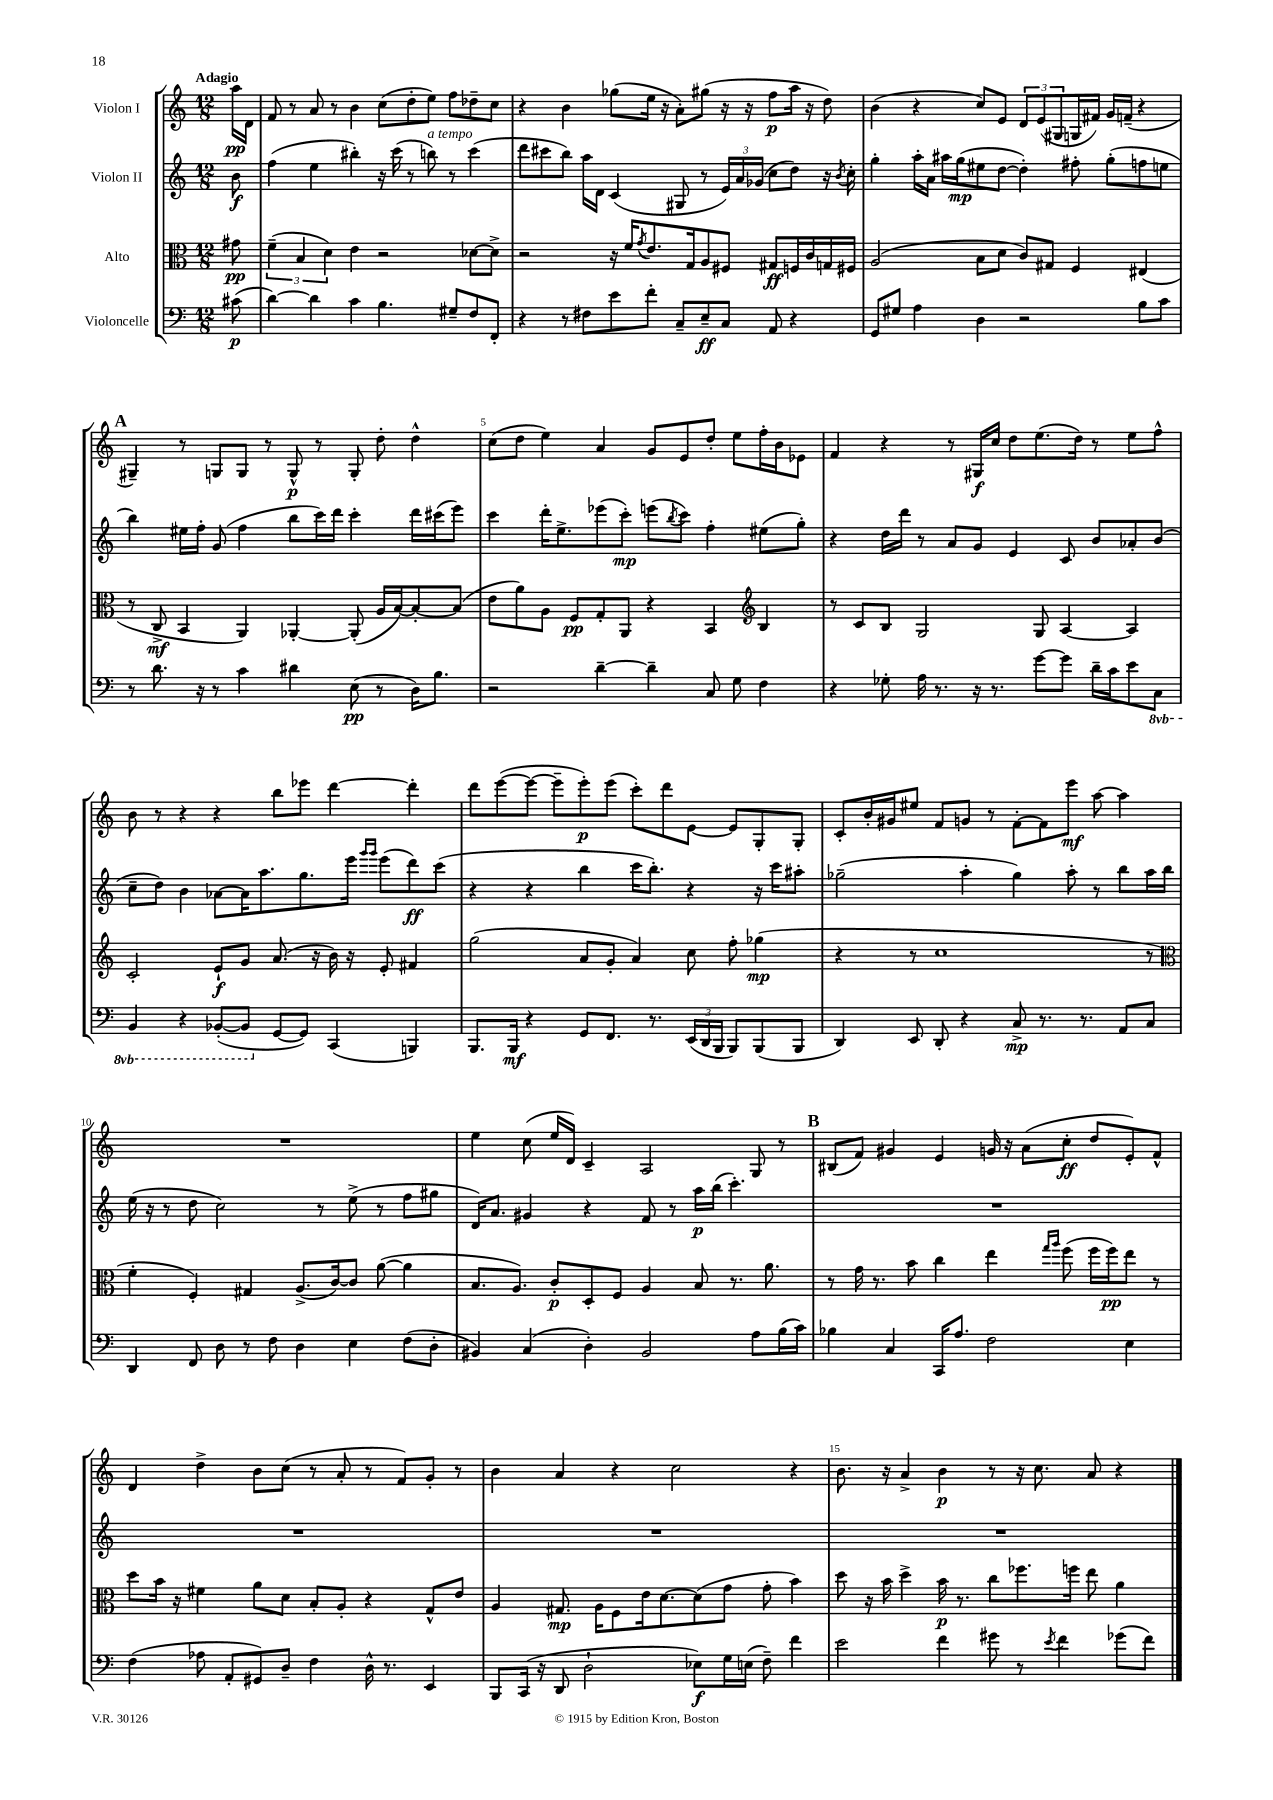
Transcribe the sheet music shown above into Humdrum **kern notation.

**kern	**dynam	**kern	**dynam	**kern	**dynam	**kern	**dynam
*part4	*part4	*part3	*part3	*part2	*part2	*part1	*part1
*staff4	*staff4	*staff3	*staff3	*staff2	*staff2	*staff1	*staff1
*I"Violoncelle	*	*I"Alto	*	*I"Violon II	*	*I"Violon I	*
*clefF4	*	*clefC3	*	*clefG2	*	*clefG2	*
*k[]	*	*k[]	*	*k[]	*	*k[]	*
*M12/8	*	*M12/8	*	*M12/8	*	*M12/8	*
=	=	=	=	=	=	=	=
!	!	!	!	!	!	!LO:TX:a:B:t=Adagio	!
(8c#X\	p	8g#X\	pp	8b\	f	16aa\LL	pp
.	.	.	.	.	.	16d\JJ	.
=1	=1	=1	=1	=1	=1	=1	=1
[4d\)	.	(6f~\	.	(4ff\	.	8f/	.
.	.	.	.	.	.	8r	.
.	.	6B/	.	.	.	.	.
4d\]	.	.	.	4ee\	.	8a/	.
.	.	6d\)	.	.	.	.	.
.	.	.	.	.	.	8r	.
4c\	.	4e\	.	4bb#X'\)	.	4b\	.
4.B\	.	2r	.	16r	.	(8cc\L	.
.	.	.	.	(16ccc\	.	.	.
.	.	.	.	8r	.	8dd'\	.
!	!	!	!	!LO:TX:a:i:t=a tempo	!	!	!
.	.	.	.	8bbn\)	.	8ee\J)	.
8G#X~/L	.	.	.	8r	.	8ff\L	.
8F/	.	[8d-X\L	.	(4ccc\	.	8dd-X~\	.
8FF'/J	.	8d-^\J]	.	.	.	8cc\J	.
=2	=2	=2	=2	=2	=2	=2	=2
4r	.	2r	.	8ddd\L	.	4r	.
.	.	.	.	8ccc#X\	.	.	.
8r	.	.	.	8bb\J)	.	4b\	.
8F#X\L	.	.	.	16aa\LL	.	.	.
.	.	.	.	16d\JJ	.	.	.
8e\	.	16r	.	(4c/	.	(8gg-X\L	.
.	.	16f/KL	.	.	.	.	.
.	.	8qg/	.	.	.	.	.
8f'\J	.	8.e/	.	.	.	16ee\Jk	.
.	.	.	.	.	.	16r	.
8C~/L	.	.	.	8G#X/	.	8a'\L)	.
.	.	16G/k	.	.	.	.	.
8E~/	ff	8A/	.	8r	.	(8gg#X\J	.
8C/J	.	8F#X/J	.	24e/LL)	.	16r	.
.	.	.	.	24a/	.	.	.
.	.	.	.	.	.	16r	.
.	.	.	.	(24g-X/JJ	.	.	.
8AA/	.	8G#X/L	ff	8cc\L	.	8ff\L	p
4r	.	16Fn/L	.	8dd\J)	.	16aa\Jk	.
.	.	16c/	.	.	.	16r	.
.	.	16Gn/	.	16r	.	8dd\)	.
.	.	.	.	8qb/	.	.	.
.	.	16F#X/JJ	.	16cc'\	.	.	.
=3	=3	=3	=3	=3	=3	=3	=3
8GG/L	.	(2A/	.	4gg'\	.	(4b\	.
8G#X/J	.	.	.	.	.	.	.
4A\	.	.	.	16aa'\LL	.	4r	.
.	.	.	.	16a\JJ	.	.	.
.	.	.	.	16aa#X\LL	.	.	.
.	.	.	.	(16gg\J	mp	.	.
4D\	.	8B\L	.	8ee#X\	.	8cc/L)	.
.	.	8d\J	.	[8dd\J	.	8e/J	.
2r	.	8c/L)	.	4dd'\])	.	12d/L	.
.	.	.	.	.	.	(12e/	.
.	.	8G#X/J	.	.	.	.	.
.	.	.	.	.	.	12G#X/	.
.	.	4F/	.	8ff#X'\	.	16Gn/L	.
.	.	.	.	.	.	16f#X/JJ)	.
.	.	.	.	(8gg'\L	.	16g/LL	.
.	.	.	.	.	.	(16fn~/JJ	.
8B\L	.	(4E#X/	.	8ffn\	.	4r	.
8c\J	.	.	.	8een\J	.	.	.
!!LO:LB:g=z
!!LO:REH:place=s1:t=A
=4	=4	=4	=4	=4	=4	=4	=4
8r	.	8r	.	4bb\)	.	4G#X~/)	.
8.d\	.	8C^/	mf	.	.	.	.
.	.	4BB/	.	16ee#X\LL	.	8r	.
16r	.	.	.	16ff'\JJ	.	.	.
8r	.	.	.	(8g/	.	8Gn/L	.
4c\	.	4AA/)	.	4ff\	.	8G/J	.
.	.	.	.	.	.	8r	.
4d#X\	.	[4AA-X'/	.	8bb\L	.	8G^^/	p
.	.	.	.	16ccc\L)	.	8r	.
.	.	.	.	16ddd\JJ	.	.	.
(8E\	pp	(8AA-'/]	.	4ccc'\	.	8G'/	.
8r	.	16A/LL	.	.	.	8dd'\	.
.	.	[16B/J)	.	.	.	.	.
16D\KL)	.	8B'/_	.	16ddd\LL	.	4dd^^\	.
8.B\J	.	.	.	(16ccc#X\J	.	.	.
.	.	(8B/J]	.	8eee\J)	.	.	.
=5	=5	=5	=5	=5	=5	=5	=5
2r	.	8e\L	.	4ccc\	.	(8cc\L	.
.	.	8a\)	.	.	.	8dd\J	.
.	.	8A\J	.	16ddd'\KL	.	4ee\)	.
.	.	.	.	8.ee^\	.	.	.
.	.	8F/L	pp	.	.	.	.
[4d~\	.	8G'/	.	(8eee-X\	.	4a/	.
.	.	8AA/J	.	8ccc'\J)	mp	.	.
4d~\]	.	4r	.	(8eeen\L	.	8g/L	.
.	.	.	.	8qbb/	.	.	.
.	.	.	.	8ccc\J)	.	8e/	.
8C/	.	4BB/	.	4ff'\	.	8dd'/J	.
8G\	.	.	.	.	.	8ee\L	.
*	*	*clefG2	*	*	*	*	*
4F\	.	4B/	.	(8ee#X\L	.	16ff'\L	.
.	.	.	.	.	.	16b\J	.
.	.	.	.	8gg'\J)	.	8e-X\J	.
=6	=6	=6	=6	=6	=6	=6	=6
4r	.	8r	.	4r	.	4f/	.
.	.	8c/L	.	.	.	.	.
8G-X'\	.	8B/J	.	16dd\LL	.	4r	.
.	.	.	.	16ddd\JJ	.	.	.
16A\	.	2G/	.	8r	.	.	.
8.r	.	.	.	.	.	.	.
.	.	.	.	8a/L	.	8r	.
16r	.	.	.	8g/J	.	16G#X/LL	f
8.r	.	.	.	.	.	16cc/JJ	.
.	.	.	.	4e/	.	8dd\L	.
[8g\L	.	8G/	.	.	.	(8.ee\	.
8g\J]	.	[4A/	.	8c/	.	.	.
.	.	.	.	.	.	16dd\Jk)	.
16d~\LL	.	.	.	8b/L	.	8r	.
16c\J	.	.	.	.	.	.	.
8e\	.	4A/]	.	8a-X'/	.	8ee\L	.
*8ba	*	*	*	*	*	*	*
8CC\J	.	.	.	(8b/J	.	8ff^^\J	.
!!LO:LB:g=z
=7	=7	=7	=7	=7	=7	=7	=7
4BBB/	.	2c'/	.	8cc~\L	.	8b\	.
.	.	.	.	8dd\J)	.	8r	.
4r	.	.	.	4b\	.	4r	.
([8BBB-X'/L	.	8e`/L	f	[8a-X\L	.	4r	.
8BBB-/J]	.	8g/J	.	16a-\K]	.	.	.
.	.	.	.	8.aa\	.	.	.
*X8ba	*	*	*	*	*	*	*
[8GG/L	.	(8.a/	.	.	.	8bb\L	.
8GG/J])	.	.	.	8.gg\	.	8eee-X\J	.
.	.	16r	.	.	.	.	.
(4CC/	.	16b\)	.	.	.	[4ddd\	.
.	.	16r	.	16eee\Jk	.	.	.
.	.	.	.	16qqggg/LL	.	.	.
.	.	.	.	16qqggg/JJ	.	.	.
.	.	8e'/	.	(8eee\L	.	.	.
4BBBn/)	.	4f#X/	.	8ddd\)	ff	4ddd'\]	.
.	.	.	.	(8ccc\J	.	.	.
=8	=8	=8	=8	=8	=8	=8	=8
8.BBB/L	.	(2gg\	.	4r	.	8ddd\L	.
.	.	.	.	.	.	([8eee\	.
16BBB/Jk	mf	.	.	.	.	.	.
4r	.	.	.	4r	.	8eee\J_	.
.	.	.	.	.	.	8eee~\L]	.
8GG/L	.	8a/L	.	4bb\	.	8eee'\)	p
8.FF/J	.	8g'/J	.	.	.	(8eee\J	.
.	.	4a/)	.	16ccc\KL	.	8ccc'\L)	.
8.r	.	.	.	8.bb'\J)	.	.	.
.	.	.	.	.	.	8ddd\	.
(24EE/LL	.	8cc\	.	4r	.	[8e\J	.
24DD/	.	.	.	.	.	.	.
24BBB/JJ	.	.	.	.	.	.	.
8BBB/L)	.	8ff'\	.	.	.	8e/L]	.
(8BBB/	.	(4gg-X\	mp	16r	.	8G'/	.
.	.	.	.	16ccc\KL	.	.	.
8BBB/J	.	.	.	8aa#X'\J	.	8G'/J	.
=9	=9	=9	=9	=9	=9	=9	=9
4DD/)	.	4r	.	(2gg-X~\	.	8c'/L	.
.	.	.	.	.	.	16b'/L	.
.	.	.	.	.	.	16g#X/J	.
8EE/	.	8r	.	.	.	8ee#X/J	.
8DD'/	.	1cc	.	.	.	8f/L	.
4r	.	.	.	4aa'\	.	8gn/J	.
.	.	.	.	.	.	8r	.
8C^/	mp	.	.	4gg-\)	.	[8f'\L	.
8.r	.	.	.	.	.	8f\]	.
.	.	.	.	8aa'\	.	8eee\J	mf
8.r	.	.	.	.	.	.	.
.	.	.	.	8r	.	[8aa\	.
8AA/L	.	.	.	8bb\L	.	4aa\]	.
8C/J	.	8r	.	16aa\L	.	.	.
.	.	.	.	16bb\JJ	.	.	.
!!LO:LB:g=z
=10	=10	=10	=10	=10	=10	=10	=10
*	*	*clefC3	*	*	*	*	*
4DD/	.	4f'\	.	(16ee\	.	1.r	.
.	.	.	.	16r	.	.	.
.	.	.	.	8r	.	.	.
8FF/	.	4F'/)	.	8dd\	.	.	.
8D\	.	.	.	2cc\)	.	.	.
8r	.	4G#X/	.	.	.	.	.
8F\	.	.	.	.	.	.	.
4D\	.	(8.A^/L	.	.	.	.	.
.	.	.	.	8r	.	.	.
.	.	[16c/k)	.	.	.	.	.
4E\	.	8c/J]	.	(8ee^\	.	.	.
.	.	([8a\	.	8r	.	.	.
(8F\L	.	4a\]	.	8ff\L	.	.	.
8D'\J	.	.	.	8gg#X\J	.	.	.
=11	=11	=11	=11	=11	=11	=11	=11
4BB#X/)	.	8.B/L	.	16d/KL)	.	4ee\	.
.	.	.	.	8.a/J	.	.	.
.	.	8.A/J)	.	.	.	.	.
(4C/	.	.	.	4g#X/	.	(8cc\	.
.	.	8c'/L	p	.	.	16ee/LL	.
.	.	.	.	.	.	16d/JJ)	.
4D'\)	.	8D'/	.	4r	.	4c~/	.
.	.	8F/J	.	.	.	.	.
2BB#/	.	4A/	.	8f/	.	2A/	.
.	.	.	.	8r	.	.	.
.	.	8B/	.	16aa\LL	p	.	.
.	.	.	.	(16bb\JJ	.	.	.
.	.	8.r	.	4.ccc'\)	.	.	.
8A\L	.	.	.	.	.	8G/	.
.	.	8.a\	.	.	.	.	.
(16B\L	.	.	.	.	.	8r	.
16c\JJ)	.	.	.	.	.	.	.
!!LO:REH:place=s1:t=B
=12	=12	=12	=12	=12	=12	=12	=12
4B-X\	.	8r	.	1.r	.	(8B#X/L	.
.	.	16g\	.	.	.	8f/J)	.
.	.	8.r	.	.	.	.	.
4C/	.	.	.	.	.	4g#X/	.
.	.	8b\	.	.	.	.	.
16CC/KL	.	4cc\	.	.	.	4e/	.
8.A/J	.	.	.	.	.	.	.
2F\	.	4ee\	.	.	.	16gn/	.
.	.	.	.	.	.	16r	.
.	.	.	.	.	.	(8a\L	.
.	.	16qqgg/LL	.	.	.	.	.
.	.	16qqaa/JJ	.	.	.	.	.
.	.	(8ff\	.	.	.	8cc'\J	ff
.	.	16ff\LL	.	.	.	8dd/L	.
.	.	16ff\J)	pp	.	.	.	.
4E\	.	8ee\J	.	.	.	8e'/)	.
.	.	8r	.	.	.	8f^^/J	.
!!LO:LB:g=z
=13	=13	=13	=13	=13	=13	=13	=13
(4F\	.	8dd\L	.	1.r	.	4d/	.
.	.	16b\Jk	.	.	.	.	.
.	.	16r	.	.	.	.	.
8A-X\	.	4f#X\	.	.	.	4dd^\	.
8AA'/L	.	.	.	.	.	.	.
8GG#X/)	.	8a\L	.	.	.	8b\L	.
8D~/J	.	8d\J	.	.	.	(8cc\J	.
4F\	.	8B'/L	.	.	.	8r	.
.	.	8A'/J	.	.	.	8a'/	.
16D^^\	.	4r	.	.	.	8r	.
8.r	.	.	.	.	.	.	.
.	.	.	.	.	.	8f/L)	.
4EE/	.	8G^^/L	.	.	.	8g'/J	.
.	.	8e/J	.	.	.	8r	.
=14	=14	=14	=14	=14	=14	=14	=14
8BBB/L	.	4A/	.	1.r	.	4b\	.
(16CC/Jk	.	.	.	.	.	.	.
16r	.	.	.	.	.	.	.
8DD/	.	8.G#X/	mp	.	.	4a/	.
2D`\	.	.	.	.	.	.	.
.	.	16A\KL	.	.	.	.	.
.	.	8F\	.	.	.	4r	.
.	.	16e\k	.	.	.	.	.
.	.	[8.d\	.	.	.	.	.
.	.	.	.	.	.	2cc\	.
8E-X\L)	f	(8d\]	.	.	.	.	.
16G\L	.	8g\J	.	.	.	.	.
(16En\JJ	.	.	.	.	.	.	.
8F~\)	.	8g'\	.	.	.	.	.
4f\	.	4b\)	.	.	.	4r	.
=15	=15	=15	=15	=15	=15	=15	=15
2e\	.	8dd\	.	1.r	.	8.b\	.
.	.	16r	.	.	.	.	.
.	.	16b\	.	.	.	16r	.
.	.	4dd^\	.	.	.	4a^/	.
4f\	.	16b\	p	.	.	4b\	p
.	.	8.r	.	.	.	.	.
8g#X\	.	8cc\L	.	.	.	8r	.
8r	.	8.ff-X\	.	.	.	16r	.
.	.	.	.	.	.	8.cc\	.
8qe/	.	.	.	.	.	.	.
4f\	.	.	.	.	.	.	.
.	.	16ffn\Jk	.	.	.	.	.
.	.	8ee\	.	.	.	8a/	.
(8g-X\L	.	4a\	.	.	.	4r	.
8f\J)	.	.	.	.	.	.	.
==	==	==	==	==	==	==	==
*-	*-	*-	*-	*-	*-	*-	*-
